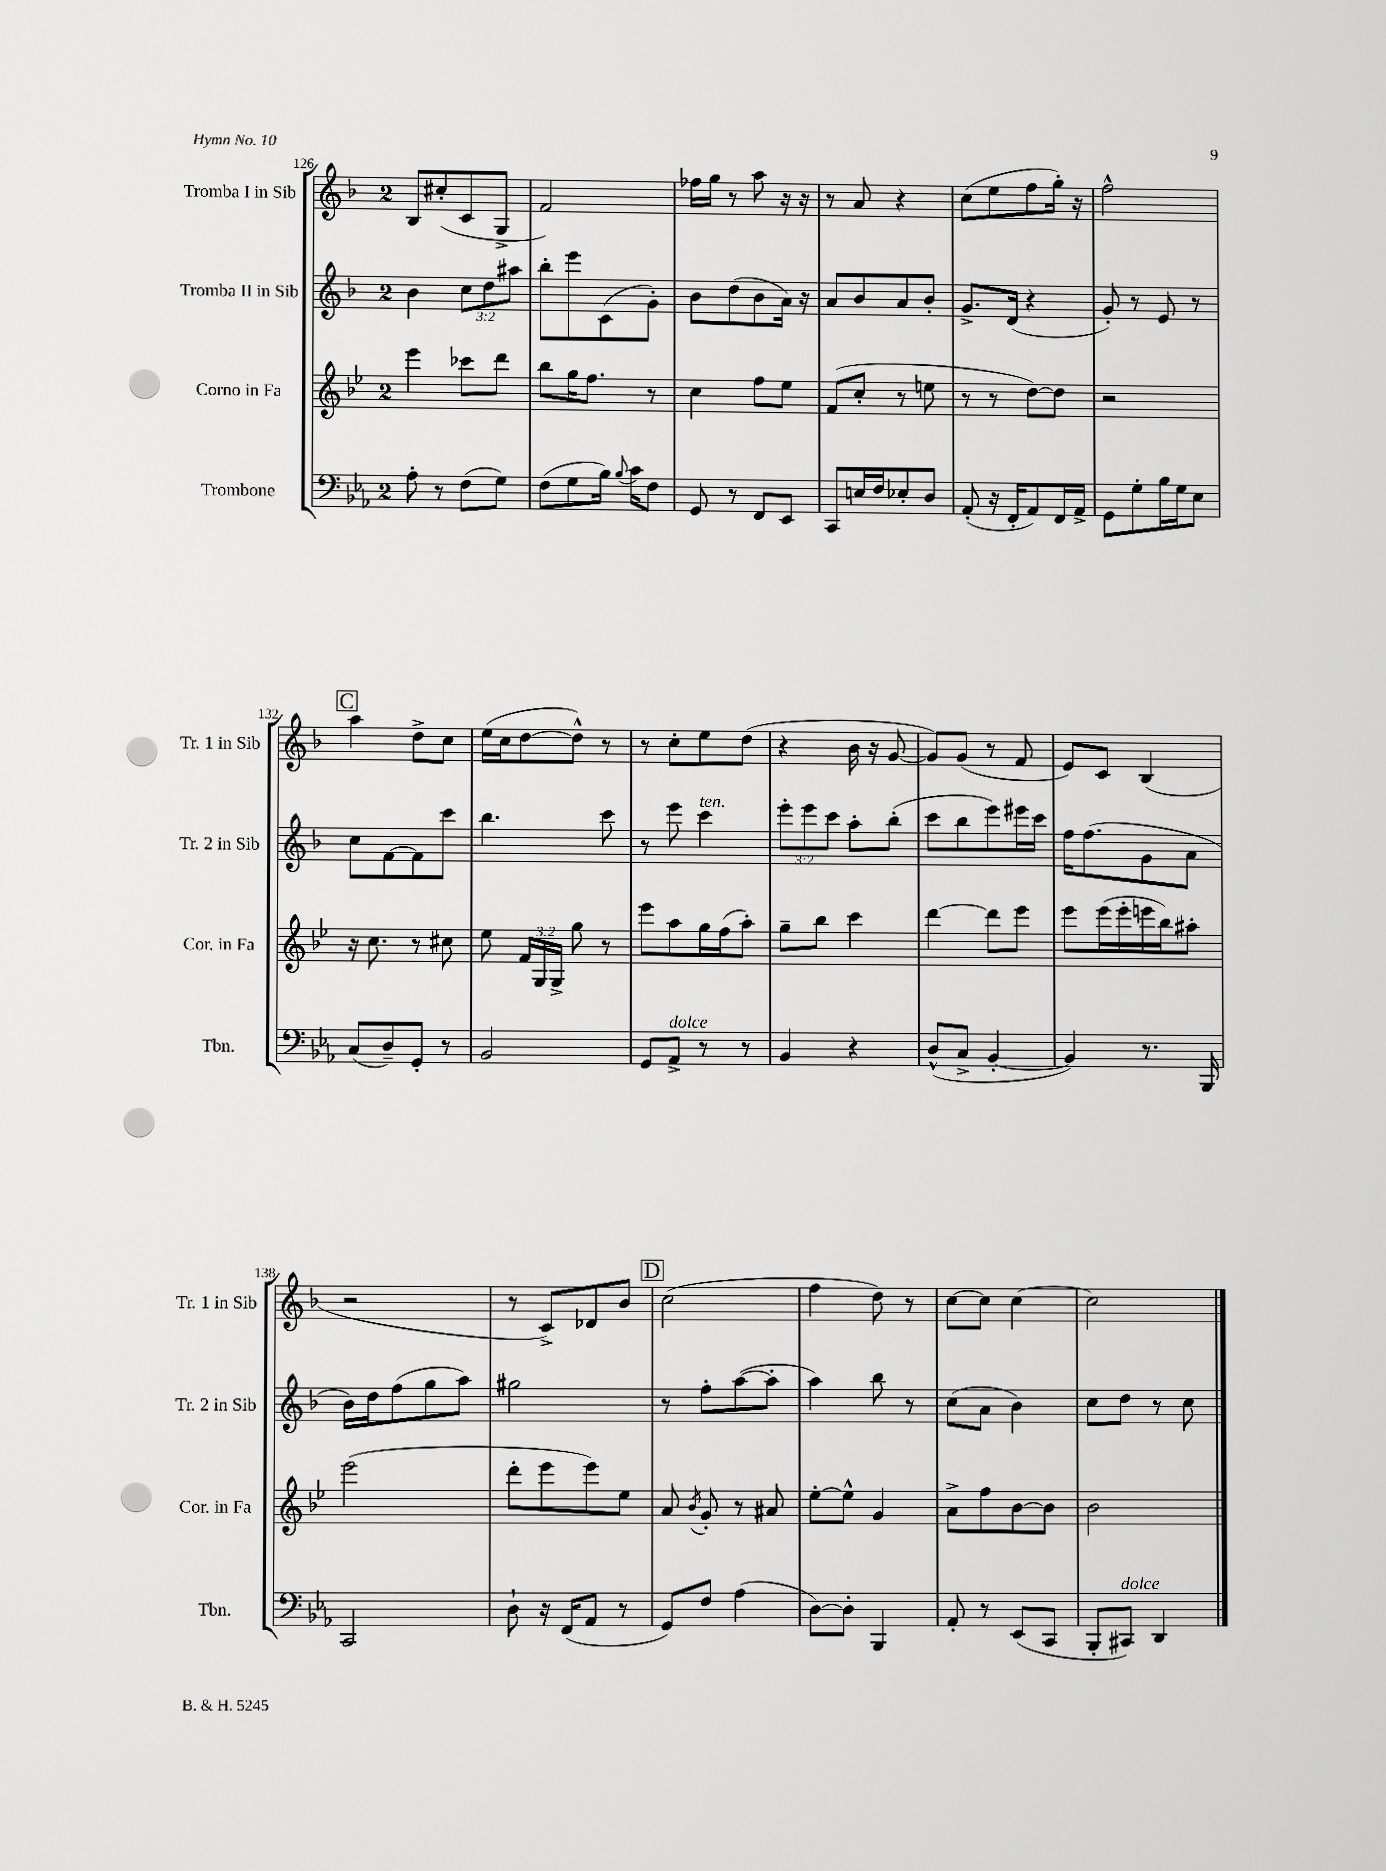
<<
\new StaffGroup <<
\new Staff = "s0" \with { instrumentName = "Tromba I in Sib" shortInstrumentName = "Tr. 1 in Sib" } {
    \clef treble \key f \major \once \override Staff.TimeSignature.style = #'single-digit \time 2/4
    \autoBeamOff bes8[ cis''8-.( c'8 g8]-> |
    f'2) |
    fes''16[ g''16] r8 a''8 r16 r16 |
    r8 a'8 r4 |
    c''8[( e''8 f''8 g''16]-.) r16 |
    f''2-^ |
    \mark \markup { \box "C" } a''4 d''8[-> c''8] |
    e''16[( c''16 d''8~ d''8]-^) r8 |
    r8 c''8[-. e''8 d''8]( |
    r4 bes'16 r16 g'8~ |
    g'8[) g'8]( r8 f'8 |
    e'8[) c'8] bes4( |
    r2 |
    r8 c'8[->) des'8 bes'8] |
    \mark \markup { \box "D" } c''2( |
    f''4 d''8) r8 |
    c''8[~ c''8] c''4~ |
    c''2 \bar "|." |
}
\new Staff = "s1" \with { instrumentName = "Tromba II in Sib" shortInstrumentName = "Tr. 2 in Sib" } {
    \clef treble \key f \major \once \override Staff.TimeSignature.style = #'single-digit \time 2/4 \override Staff.TupletNumber.text = #tuplet-number::calc-fraction-text
    \autoBeamOff bes'4 \tuplet 3/2 { c''8[ d''8 ais''8] } |
    bes''8[-. e'''8 c'8( g'8]-.) |
    bes'8[ d''8( bes'8 a'16]) r16 |
    a'8[ bes'8 a'8 bes'8]-. |
    g'8.[-> d'16]( r4 |
    g'8-.) r8 e'8 r8 |
    \mark \markup { \box "C" } c''8[ f'8~ f'8 c'''8] |
    bes''4. c'''8 |
    r8 e'''8 c'''4^\markup { \italic "ten." } |
    \tuplet 3/2 { e'''8[-. e'''8 c'''8] } a''8[-. bes''8]-.( |
    c'''8[ bes''8 e'''8) eis'''16 c'''16] |
    f''16[ f''8.( g'8 a'8] |
    bes'16[) d''16 f''8( g''8 a''8]) |
    gis''2 |
    \mark \markup { \box "D" } r8 f''8[-. a''8~( a''8]-. |
    a''4) bes''8 r8 |
    c''8[( a'8] bes'4) |
    c''8[ d''8] r8 c''8 \bar "|." |
}
\new Staff = "s2" \with { instrumentName = "Corno in Fa" shortInstrumentName = "Cor. in Fa" } {
    \clef treble \key bes \major \once \override Staff.TimeSignature.style = #'single-digit \time 2/4 \override Staff.TupletNumber.text = #tuplet-number::calc-fraction-text
    \autoBeamOff ees'''4 ces'''8[ d'''8] |
    bes''8[ g''16 f''8.] r8 |
    c''4 f''8[ ees''8] |
    f'8[( c''8]-. r8 e''8 |
    r8 r8 d''8[~) d''8] |
    r2 |
    \mark \markup { \box "C" } r16 c''8. r8 cis''8 |
    ees''8 \tuplet 3/2 { f'16[ g16 g16]-> } g''8 r8 |
    ees'''8[ a''8 g''16 f''16( a''8]-.) |
    g''8[-- bes''8] c'''4 |
    d'''4~ d'''8[ ees'''8] |
    ees'''8[ ees'''16( ees'''16-. e'''16 bes''16) ais''8]-. |
    ees'''2( |
    d'''8[-. ees'''8 ees'''8) ees''8] |
    \mark \markup { \box "D" } a'8 \acciaccatura { bes'8 } g'8-. r8 ais'8 |
    ees''8[~-. ees''8]-^ g'4 |
    a'8[-> f''8 bes'8~ bes'8] |
    bes'2 \bar "|." |
}
\new Staff = "s3" \with { instrumentName = "Trombone" shortInstrumentName = "Tbn." } {
    \clef bass \key ees \major \once \override Staff.TimeSignature.style = #'single-digit \time 2/4
    \autoBeamOff aes8-. r8 f8[( g8]) |
    f8[( g8 bes16]) \appoggiatura { bes8 } c'16[ f8] |
    g,8 r8 f,8[ ees,8] |
    c,8[ e16 f16 ees8-. d8] |
    aes,8-.( r16 f,16[-. aes,8) f,16 aes,16]-> |
    g,8[ g8-. bes16 g16 ees8] |
    \mark \markup { \box "C" } c8[( d8--) g,8]-. r8 |
    bes,2 |
    g,8[ aes,8]->^\markup { \italic "dolce" } r8 r8 |
    bes,4 r4 |
    d8[-^( c8]-> bes,4~-. |
    bes,4) r8. bes,,16 |
    c,2 |
    d8-! r16 f,16[( aes,8] r8 |
    \mark \markup { \box "D" } g,8[) f8] aes4( |
    d8[~) d8]-. bes,,4 |
    aes,8-. r8 ees,8[( c,8] |
    bes,,8[-. cis,8]^\markup { \italic "dolce" }) d,4 \bar "|." |
}
>>
>>
\layout { \context { \Score currentBarNumber = #126 } }
